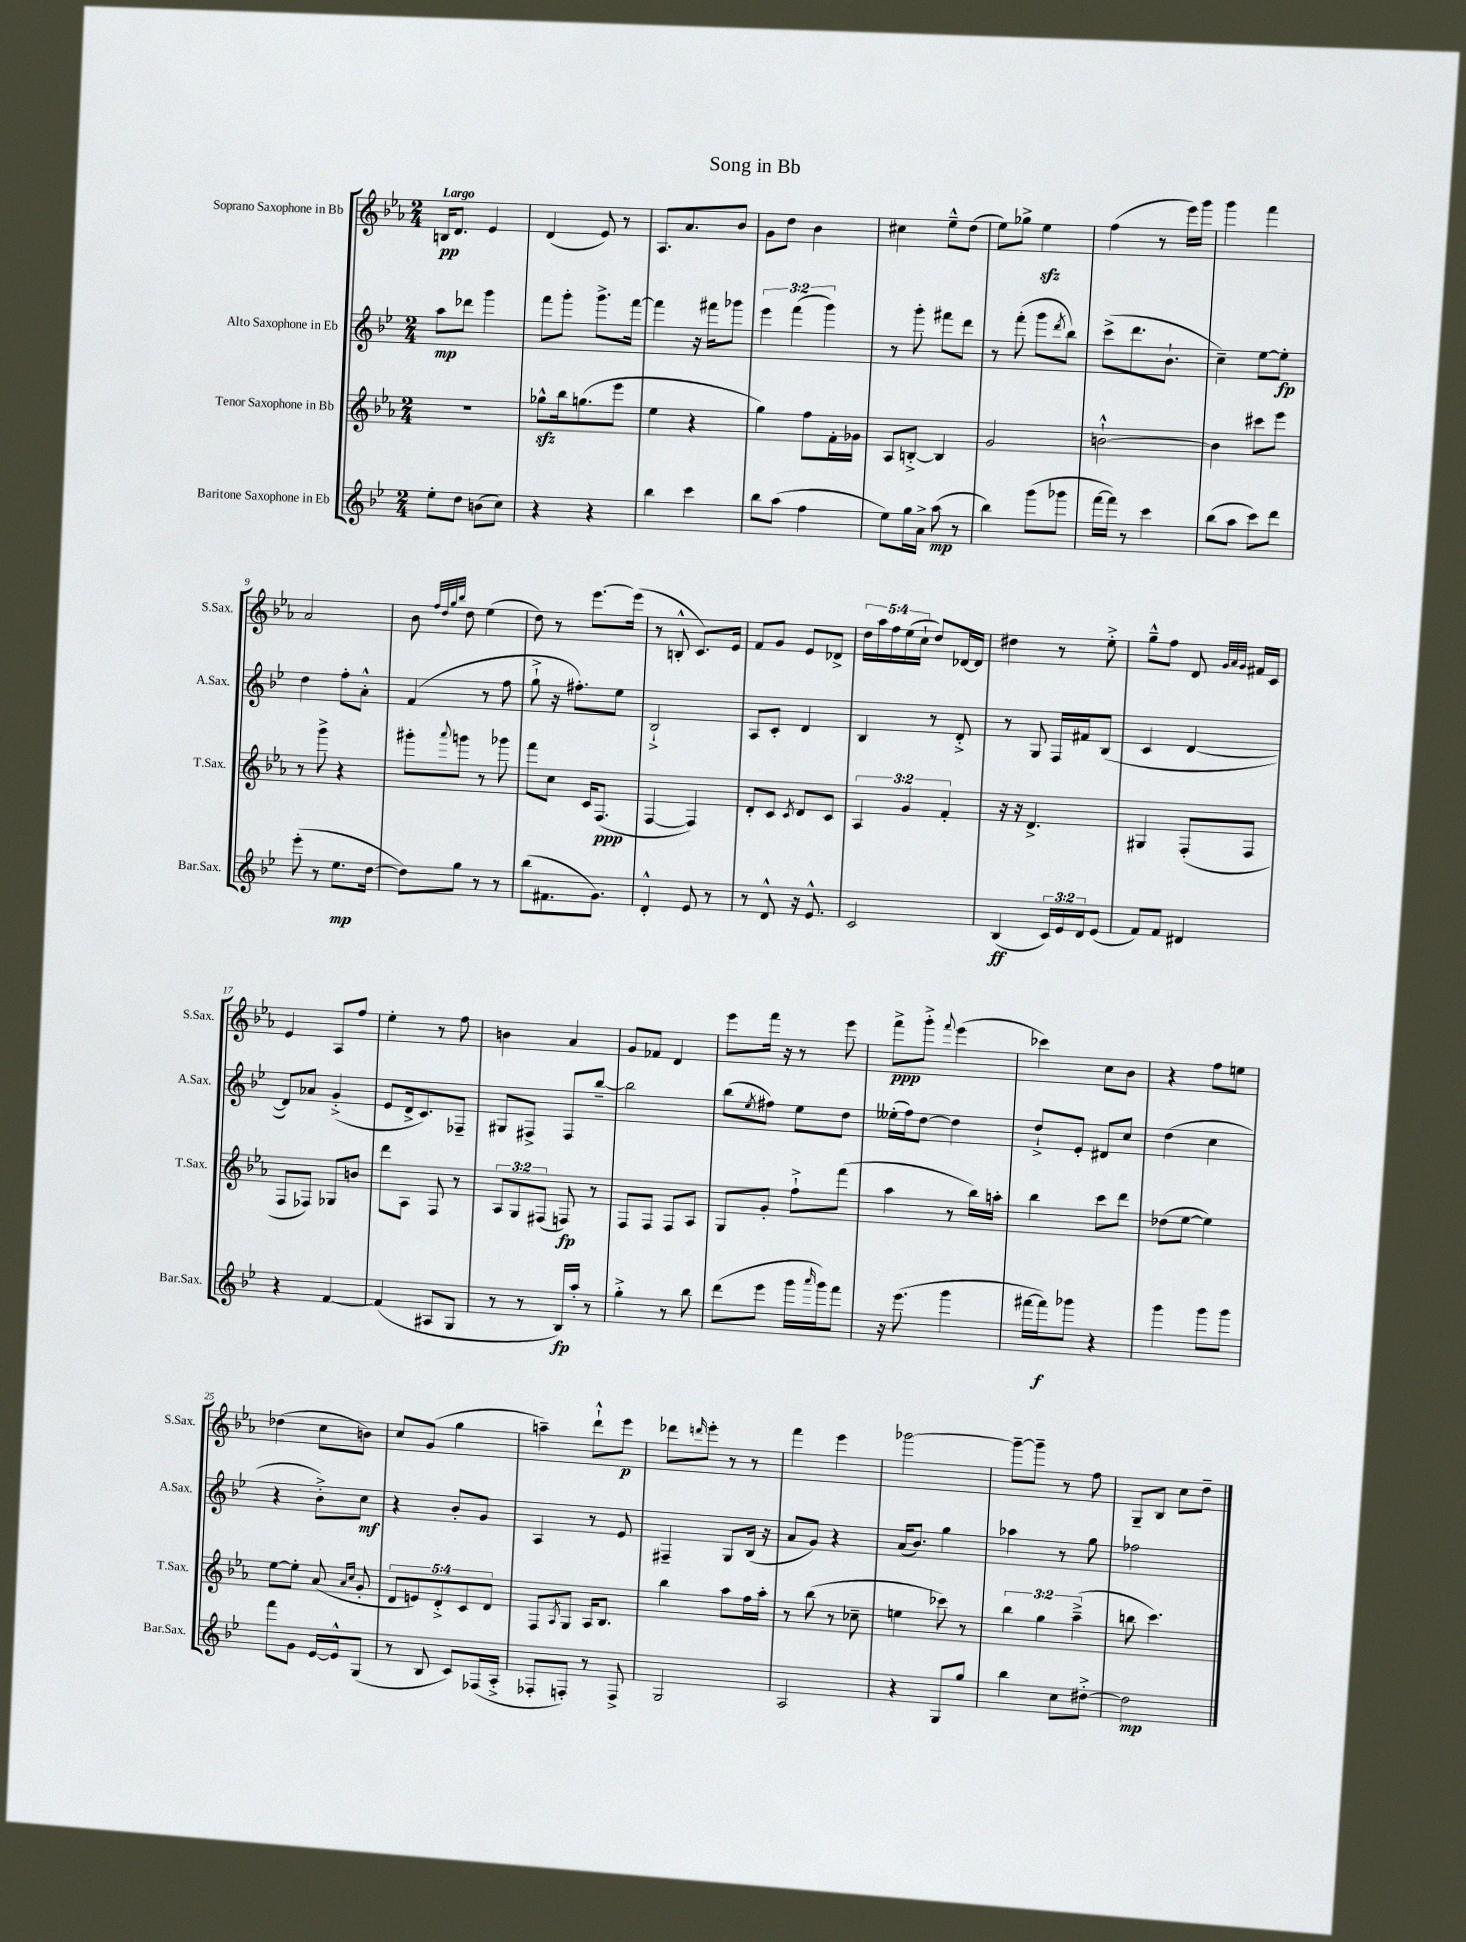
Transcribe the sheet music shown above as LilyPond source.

\header { title = "Song in Bb" }
<<
\new StaffGroup <<
\new Staff = "s0" \with { instrumentName = "Soprano Saxophone in Bb" shortInstrumentName = "S.Sax." } {
    \clef treble \key ees \major \numericTimeSignature \time 2/4 \override Staff.TupletNumber.text = #tuplet-number::calc-fraction-text \tempo "Largo"
    b16\pp d'8. ees'4 |
    d'4( ees'8) r8 |
    aes8. aes'8. bes'8 |
    g'8 d''8 bes'4 |
    cis''4 ees''8---^ d''8( |
    ees''8) ges''8-> ees''4\sfz |
    f''4( r8 ees'''16) g'''16 |
    g'''4 f'''4 |
    aes'2 |
    bes'8 \grace { f''32 d''32 g''32 bes''32 } d''8 ees''4( |
    d''8) r8 ees'''8.~ ees'''16( |
    r8 b8-.-^ c'8.) ees'16 |
    f'8 g'8 ees'8 des'8-> |
    \tuplet 5/4 { d''16 aes''16 f''16 ees''16( c''16-! } d''8) des'16~ des'16 |
    dis''4 r8 ees''8-.-> |
    g''8---^ f''8 d'8 \grace { g'32 aes'32 g'32 } fis'16 c'16 |
    ees'4 aes8 f''8 |
    ees''4-. r8 f''8 |
    b'4 aes'4 |
    g'8 fes'8 d'4 |
    ees'''8 f'''16 r16 r8 ees'''8 |
    f'''8->\ppp g'''8-.-> \appoggiatura { f'''8 } ees'''4( |
    ces'''4) c''8 bes'8 |
    r4 f''8 e''8 |
    des''4( c''8 b'8) |
    c''8 g'8( g''4 |
    a''4--) d'''8-!-^ ees'''8\p |
    des'''8 \grace { d'''16 } ees'''8-. r8 r8 |
    f'''4 ees'''4 |
    ges'''2~ |
    ges'''8~-- ges'''8-- r8 f''8 |
    g8-- bes8 c''8 d''8-- \bar "|." |
}
\new Staff = "s1" \with { instrumentName = "Alto Saxophone in Eb" shortInstrumentName = "A.Sax." } {
    \clef treble \key bes \major \numericTimeSignature \time 2/4 \override Staff.TupletNumber.text = #tuplet-number::calc-fraction-text
    a''8\mp des'''8 g'''4 |
    f'''8 g'''8-. g'''8.-> f'''16~ |
    f'''4 r16 fis'''16 ges'''8 |
    \tuplet 3/2 { ees'''4 f'''4( g'''4) } |
    r8 g'''8-. fis'''8 d'''8 |
    r8 f'''8-.( g'''8 \acciaccatura { d'''8 } bes''8) |
    c'''8->( d'''8. bes'8.-! |
    c''4--) ees''8~ ees''8-.\fp |
    d''4 f''8-. a'8-.-^ |
    f'4( r8 f''8 |
    g''8-!-> r16 fis''8.-.) ees''8 |
    bes2-!-> |
    a8 c'8-. d'4 |
    bes4 r8 d'8-.-> |
    r8 g8 f16 fis'16 bes8( |
    c'4 d'4~ |
    d'8) aes'8 g'4-.->( |
    ees'8 d'16-> c'8.) fes8-- |
    gis8 fis8-> fis8 bes''8~-- |
    bes''2 |
    bes''8( \acciaccatura { ees''8 } fis''8) ees''8 d''8 |
    eeses''16-.( f''16) d''8~ d''4 |
    d''8-!-> ees'8-. dis'8 c''8 |
    d''4( c''4 |
    r4 bes'8-.->) c''8\mf |
    r4 bes'8-. g'8 |
    a4 r8 ees'8 |
    fis4-- g8 bes16( r16 |
    a'8 g'8) r4 |
    a'16( bes'8.) g''4 |
    aes''4 r8 g''8 |
    fes''2 \bar "|." |
}
\new Staff = "s2" \with { instrumentName = "Tenor Saxophone in Bb" shortInstrumentName = "T.Sax." } {
    \clef treble \key ees \major \numericTimeSignature \time 2/4 \override Staff.TupletNumber.text = #tuplet-number::calc-fraction-text
    R2 |
    ges''8-^\sfz bes''16 g''8.( ees'''8 |
    ees''4 r4 |
    g''4) f''8 f'16-. ges'16 |
    aes8 b8~-.-> b4 |
    g'2 |
    b'2~-!-^ |
    b'4 cis'''8 ees'''8 |
    r8 g'''8-> r4 |
    gis'''8-. \appoggiatura { aes'''8 } g'''8 r8 ges'''8 |
    f'''8 c''8 c'16 f8.\ppp( |
    f4~ f4) |
    d'8-. c'8 \acciaccatura { c'8 } d'8 c'8 |
    \tuplet 3/2 { aes4 g'4 f'4-. } |
    r16 r16 d'4.-> |
    gis4 f8-.( f8 |
    f8 fes8) ges8 b'8 |
    d'''8 aes8 f8 r8 |
    \tuplet 3/2 { aes8 g8 fis8( } f8\fp) r8 |
    f8 f8 f8 aes8 |
    g8 g'8-. f''8-!-> f'''8( |
    aes''4 r8 bes''16) a''16-. |
    bes''4 c'''8 d'''8 |
    des''8( ees''8~ ees''4) |
    ees''8~ ees''8-. aes'8( \grace { aes'16 c''16 } g'8-. |
    \tuplet 5/4 { d'8 e'8) d'8-.-> c'8 d'8 } |
    f8 \acciaccatura { aes8 } g8 aes16 bes8. |
    bes''4 aes''8 f''16 aes''16-. |
    r8 bes''8( r8 ces''8-- |
    e''4 ces'''8) r8 |
    \tuplet 3/2 { bes''4 g''4 aes''4--->( } |
    b''8 c'''4.) \bar "|." |
}
\new Staff = "s3" \with { instrumentName = "Baritone Saxophone in Eb" shortInstrumentName = "Bar.Sax." } {
    \clef treble \key bes \major \numericTimeSignature \time 2/4 \override Staff.TupletNumber.text = #tuplet-number::calc-fraction-text
    ees''8-. d''8 b'8( c''8) |
    r4 r4 |
    bes''4 c'''4 |
    bes''8 a''8( f''4 |
    ees''8) g''16 a'16-> a''8\mp( r8 |
    bes''4) g'''8( ges'''8 |
    f'''16~ f'''16) r8 c'''4 |
    bes''8( a''8 c'''8) d'''8 |
    ees'''8-.( r8 ees''8.\mp d''16~ |
    d''8) g''8 r8 r8 |
    bes''8( fis'8. g'8.) |
    d'4-.-^ ees'8 r8 |
    r8 d'8-^ r16 ees'8.-^ |
    c'2 |
    bes4\ff( \tuplet 3/2 { c'16) ees'16 d'16 } ees'8( |
    f'8) f'8 dis'4 |
    r4 f'4~ |
    f'4( ais8 g8 |
    r8 r8 bes16\fp) a''16-. r8 |
    g''4-.-> r8 bes''8 |
    d'''8( ees'''8 g'''16 \grace { a'''16 } g'''16) f'''8 |
    r16 ees'''8.( g'''4 |
    fis'''16~ fis'''16\f) ges'''8 r4 |
    g'''4 g'''8 g'''8 |
    f'''8 g'8 ees'16~ ees'16-^ g8( |
    r8 bes8 c'8) fes16( a16-.-> |
    fes8-. f8-.) r8 f8-> |
    g2 |
    a2 |
    r4 g8 g''8 |
    bes''4 c''8 dis''8~-.-> |
    dis''2\mp \bar "|." |
}
>>
>>
